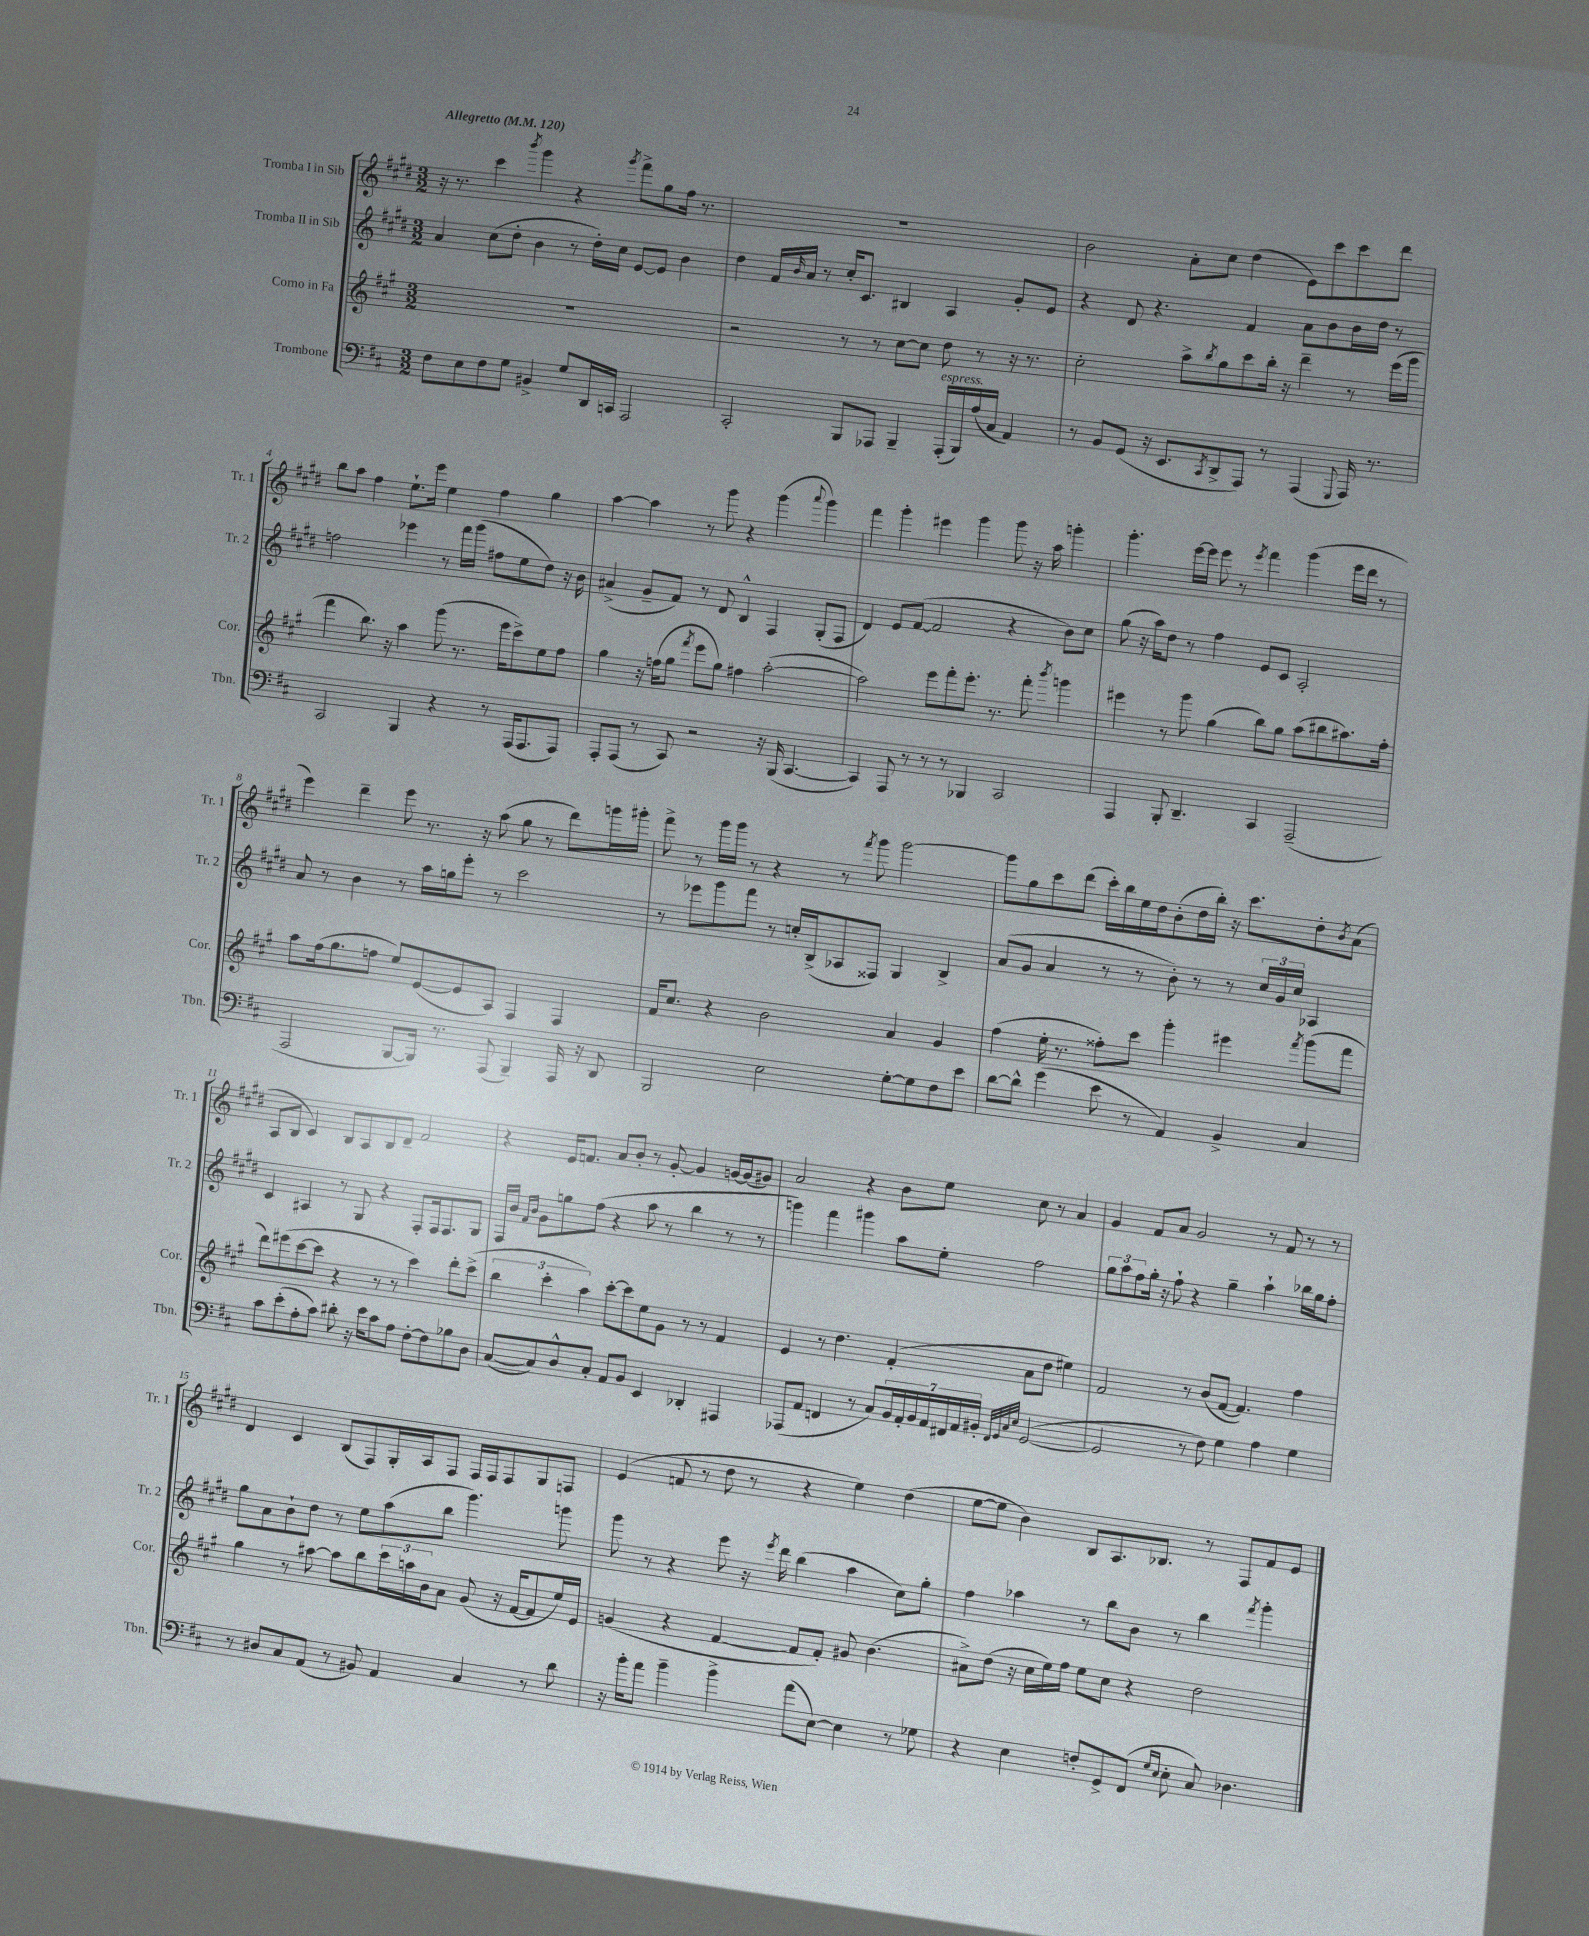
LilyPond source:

<<
\new StaffGroup <<
\new Staff = "s0" \with { instrumentName = "Tromba I in Sib" shortInstrumentName = "Tr. 1" } {
    \clef treble \key e \major \numericTimeSignature \time 3/2 \tempo "Allegretto" 4 = 120
    r16 r8. cis'''4 \acciaccatura { b'''8 } gis'''4 r4 \acciaccatura { gis'''8 } fis'''8-> gis''8 fis''16 r8. |
    R1. |
    b'2 a'8-. cis''8 dis''4( e'8) cis'''8 cis'''8 dis'''8 |
    b''8 a''8 fis''4 e''8.-! e'''16 e''4 fis''4 gis''4 |
    a''4~ a''4 r8 gis'''8 r4 gis'''4( \appoggiatura { a'''8 } gis'''4) |
    fis'''4 gis'''4-. eis'''4 gis'''4 gis'''8 r16 a''16 g'''4-. |
    gis'''4.-. e'''16~ e'''16 e'''8 r8 \acciaccatura { e'''8 } fis'''4 gis'''4( e'''16 dis'''16 r8 |
    e'''4) dis'''4-- e'''8 r8. r16 a''8( gis''8 r8 dis'''8) g'''16 gis'''16-. |
    fis'''8-> r8 gis'''16 gis'''16 r8 r4 r8 \acciaccatura { fis'''8 } gis'''8 gis'''2~ |
    gis'''8 gis''8 cis'''8 dis'''8( cis'''16-.) b''16 e''16 dis''16 b'8-.( dis''16 b''16-.) r16 cis'''8. dis''8-. \acciaccatura { b'8 } a'8( |
    a8 b8 cis'4) b8 a8 b8 dis'8-- fis'2 |
    r4 e'16 f'8. a'8 b'8-. r8 gis'8~-. gis'4 g'16~ g'16( gis'8) |
    a'2 r4 b'8 e''8 cis''8 r8 a'4 |
    gis'4 fis'8 a'8 gis'2 r8 fis'8 r8 r8 |
    dis'4 cis'4 b8( fis8) gis16-. a16 fis8 fis16 fis16 fis8 gis8 f8 |
    e'4( f'8 r8 dis''8 r8 r4 e''4) dis''4( |
    e''8~ e''8 b'4) b8 a8. bes8. r8 fis8 fis'8 e'8 \bar "|." |
}
\new Staff = "s1" \with { instrumentName = "Tromba II in Sib" shortInstrumentName = "Tr. 2" } {
    \clef treble \key e \major \numericTimeSignature \time 3/2
    a'4 cis''8( dis''8-. b'4 r8 dis''16-.) cis''16 e'8~ e'8 b'4 |
    dis''4 fis'16 \grace { b'16 } a'16 r8 cis''16-. cis'8. bis4 a4 gis'8-. e'8 |
    r4 dis'8 r4. fis'4 a'8 b'8 b'16 dis''16 r8 |
    f''2 ees'''4 r8 fis'''16 gis'''16( fis''8 e''8 dis''8) r16 b'16 |
    ais'4->( gis'8-- fis'8) r8 dis'8 b4-^ fis4 gis8-.( fis8 |
    dis'4) e'8 fis'8~( fis'2 r4 b'8) cis''8 |
    gis''8( r16 a''16) dis''8 r8 fis''4 e'8 cis'8 a2-. |
    a'8 r8 b'4 r8 a''16 g''16 e'''8-. r8 cis'''2 |
    r8 ees'''8 gis'''8 fis'''8 r8 c''16-. b16->( aes8 fisis8) gis4 b4-> |
    a'8( gis'8 a'4 r8 r8 b'8-.) r8 r8 \tuplet 3/2 { cis''16 gis'16 cis''16 } aes4 |
    cis'4 ais4 r8 gis8 r4 fis8-. fis16 fis8. gis8 |
    fis16 b'16 \grace { fis'16 b'16 } gis'8 g''8 fis''8( r4 a''8 r8 b''4 r8 r8 |
    g'''4) fis'''4 gis'''4 a''8 e''8-. fis''2 |
    \tuplet 3/2 { gis''8 a''8 fis''8 } gis''16-. r16 fis''8-! r4 gis''4-- a''4-! bes''16 gis''16 fis''8-. |
    gis''8 a'8 b'8-! dis''8 r8 e''8 a''8( b''8 gis'''4.) g'''8 |
    gis'''8 r8 r4 e'''8 r16 \acciaccatura { e'''8 } dis'''16 b''4( a''4 cis''8) gis''8-. |
    fis''4 aes''4 r8 b''8 b'8 r8 b''4 \acciaccatura { fis'''8 } gis'''4-. \bar "|." |
}
\new Staff = "s2" \with { instrumentName = "Corno in Fa" shortInstrumentName = "Cor." } {
    \clef treble \key a \major \numericTimeSignature \time 3/2
    R1. |
    r2 r8 r8 cis''8~ cis''8 d''8 r8 r16 r8. |
    cis''2-. a''8-> \acciaccatura { b''8 } gis''8 cis'''8 b''16-. r16 d'''4-- r8 e'''16( gis'''16 |
    fis'''4 b''8.) r16 a''4 gis'''8( r8. e'''16 cis'''8->) e''8 fis''8 |
    gis''4 r16 f''16( gis''8 \acciaccatura { fis'''8 } e'''8 gis''8) fis''4 a''2~-.( |
    a''2) e'''8 fis'''8-. e'''8.-. r8. fis'''8-. \acciaccatura { b'''8 } g'''4 |
    eis'''4 r8 gis'''8 gis''4( b''8) gis''8 a''8( bis''8 ais''8.) fis''16-. |
    a''8 fis''16( gis''8. f''8 e''8) e'8~( e'8 a8) fis4 fis4 |
    fis'16 cis''8. r4 b'2 a'4 gis'4 |
    fis''4( e''16-. r8. fisis''8-.) cis'''8 gis'''4-. eis'''4 \acciaccatura { fis'''8 } gis'''8( fis'''8 |
    d'''8) eis'''8( cis'''8~ cis'''8 r4 r8 r8 cis'''4) d'''8-. cis'''8->( |
    \tuplet 3/2 { b''4 cis'''4-. a''4) } cis'''8~-. cis'''8 e''8 gis'8 r8 r8 fis'4 |
    e'4 r8 d''4. fis'4-.( a'8 d''8 eis''4) |
    fis'2 r8 b'8( fis'8~ fis'4.) fis''4 |
    gis''4 r8 ais''8~ ais''8 b''8 \tuplet 3/2 { cis'''16 a''16 b'16 } a'8 gis'8( r16 fis'16~ fis'8 e''16) e'16 |
    g'4( r4 fis'4~ fis'8 fis'8-.) gis'8 b'4.( |
    ais'8->) d''8( r16 cis''16 e''16) fis''16 e''8 cis''8 r4 d''2 \bar "|." |
}
\new Staff = "s3" \with { instrumentName = "Trombone" shortInstrumentName = "Tbn." } {
    \clef bass \key d \major \numericTimeSignature \time 3/2
    fis8 e8 fis8 g8 bis,4-> g8 d,16 c,16 a,,2 |
    cis,2-. b,,8 aes,,8 b,,4-- aes,,16-.^\markup { \italic "espress." }( b,,16) a16( cis16 a,4) |
    r8 b,8 g,8( r16 e,8. \acciaccatura { cis,8 } d,8-> a,,8) r8 a,,4( \appoggiatura { g,,8 } a,,16) r8. |
    cis,2 b,,4 r4 r8 a,,16( a,,8. a,,8) |
    a,,8-. a,,8( r8 cis,8) r2 r16 b,,16( cis,4.~ |
    cis,4) a,,8 r8 r8 r8 bes,,4 cis,2 |
    a,,4 b,,8-. d,4.-- cis,4 a,,2--( |
    a,,2 b,,8~ b,,16) r8. a,,8( b,,4--) a,,16 r16 d,8 |
    b,,2 e2 g8~-. g8 fis8 e'8 |
    d'8~ d'8-^ g'4( e'8 r8 a,4) b,4-> cis4 |
    cis'8 e'8-.( a8-. cis'8) dis'8-. r16 e'16 cis'8 a8 fis8~-. fis8 bes8 d8 |
    cis8~( cis8) d8-^ cis8-. a,8 b,8 e,4 des,4-. ais,,4 |
    aes,,8( a,8 f,4 r8 cis8) \tuplet 7/4 { b,16 a,16-. b,16 a,16 fis,16 a,16 bis,16-. } \grace { fis,32 g,32 cis32 e32 } g,2~( |
    g,2 r8 fis8) g4 a4 g4 |
    r8 dis8 cis8 a,8( r8 bis,8) a,4 cis4 r8 d'8 |
    r16 b'16-. a'8 b'4-- b'4-> a'8( e8~) e4 r8 ges8 |
    r4 e4 f8-. g,8-> fis,8( \grace { g16 e16 } e8-. cis8) des4. \bar "|." |
}
>>
>>
